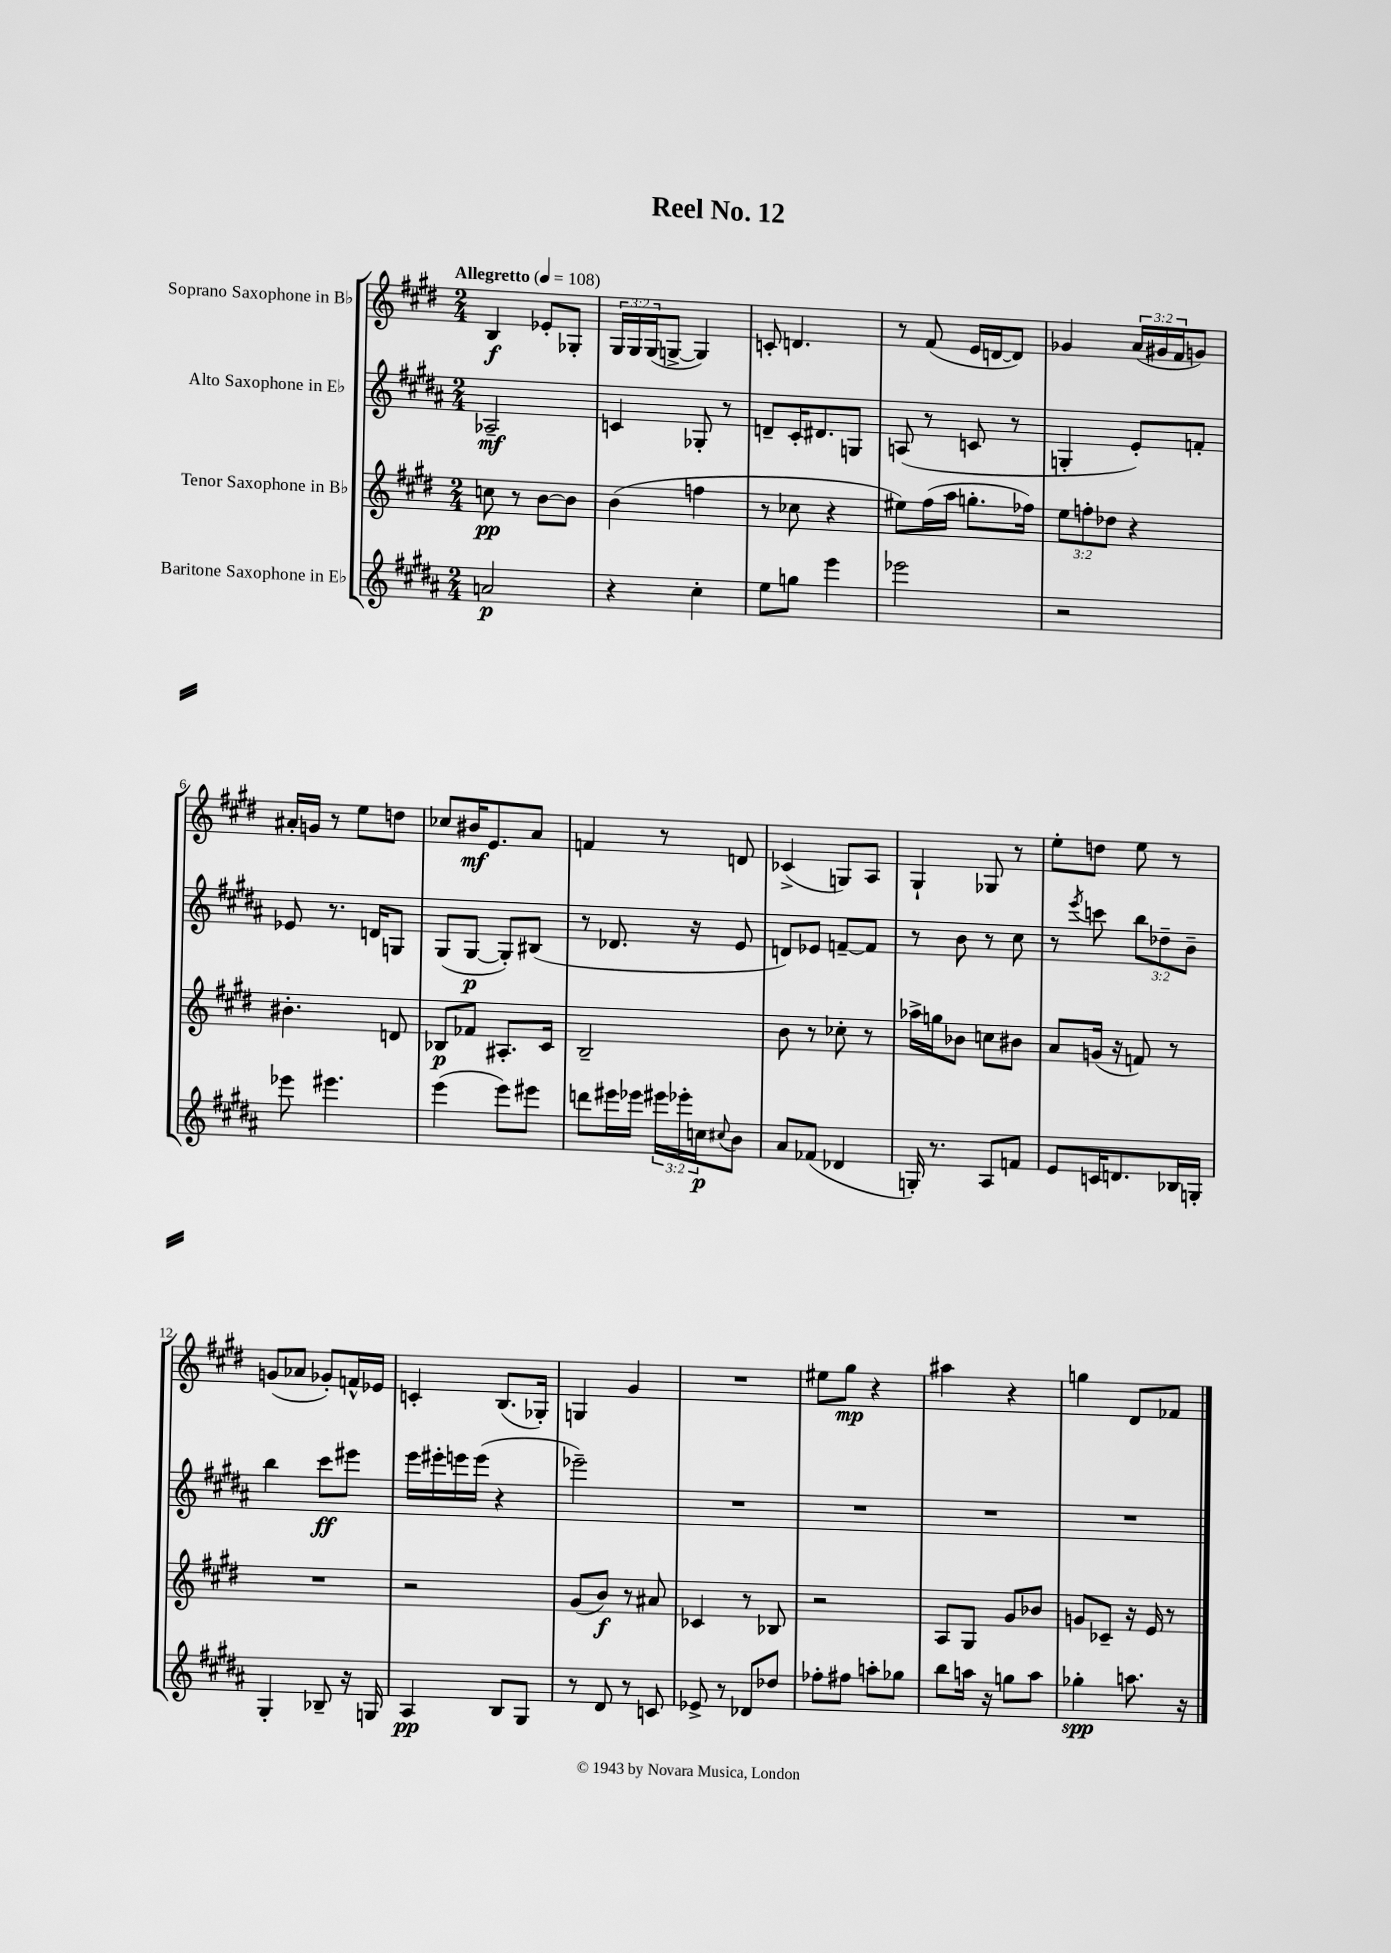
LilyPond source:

\header { title = "Reel No. 12" }
<<
\new StaffGroup <<
\new Staff = "s0" \with { instrumentName = "Soprano Saxophone in Bb" } {
    \clef treble \key e \major \numericTimeSignature \time 2/4 \override Staff.TupletNumber.text = #tuplet-number::calc-fraction-text \tempo "Allegretto" 4 = 108
    b4\f ees'8-. ges8-. |
    \tuplet 3/2 { gis16 gis16 gis16( } g8~-> g4) |
    c'8-. d'4. |
    r8 fis'8( e'16 d'16~ d'8) |
    ges'4 \tuplet 3/2 { a'16( gis'16 fis'16 } g'8) |
    ais'16-. g'16 r8 e''8 d''8 |
    ces''8 bis'16\mf e'8. a'8 |
    f'4 r8 d'8 |
    ces'4->( g8) a8 |
    gis4-! ges8 r8 |
    e''8-. d''8 e''8 r8 |
    g'8( aes'8 ges'8-.) f'16-^ ees'16 |
    c'4-. b8.( ges16-.) |
    g4 gis'4 |
    R2 |
    eis''8 gis''8\mp r4 |
    ais''4 r4 |
    g''4 dis'8 fes'8 \bar "|." |
}
\new Staff = "s1" \with { instrumentName = "Alto Saxophone in Eb" } {
    \clef treble \key b \major \numericTimeSignature \time 2/4 \override Staff.TupletNumber.text = #tuplet-number::calc-fraction-text
    aes2--\mf |
    c'4 ges8-. r8 |
    d'8-- cis'16-. dis'8. g8 |
    a8( r8 c'8 r8 |
    g4-. e'8-.) f'8-. |
    ees'8 r8. d'16 g8 |
    gis8( gis8~\p gis8-.) bis8( |
    r8 des'8. r16 e'8 |
    d'8) ees'8 f'8~-- f'8 |
    r8 b'8 r8 cis''8 |
    r8 \acciaccatura { e'''8 } c'''8 \tuplet 3/2 { b''8 des''8-- b'8-- } |
    b''4 cis'''8\ff eis'''8 |
    e'''16 eis'''16-. e'''16 e'''16( r4 |
    ees'''2--) |
    R2 |
    R2 |
    R2 |
    R2 \bar "|." |
}
\new Staff = "s2" \with { instrumentName = "Tenor Saxophone in Bb" } {
    \clef treble \key e \major \numericTimeSignature \time 2/4 \override Staff.TupletNumber.text = #tuplet-number::calc-fraction-text
    c''8\pp r8 b'8~ b'8 |
    b'4( f''4 |
    r8 ces''8 r4 |
    eis''8) fis''16( a''16 g''8.-. fes''16) |
    \tuplet 3/2 { e''8 f''8-. des''8 } r4 |
    bis'4.-. d'8 |
    bes8\p fes'8 ais8.-. cis'16 |
    b2-- |
    b'8 r8 ces''8-. r8 |
    aes''16-> g''16 bes'8 c''8 bis'8 |
    a'8 g'16( r16 f'8) r8 |
    R2 |
    r2 |
    gis'8( b'8\f) r8 ais'8 |
    ces'4 r8 bes8 |
    r2 |
    a8 gis8 gis'8 bes'8 |
    g'8 ces'8-- r16 e'16 r8 \bar "|." |
}
\new Staff = "s3" \with { instrumentName = "Baritone Saxophone in Eb" } {
    \clef treble \key b \major \numericTimeSignature \time 2/4 \override Staff.TupletNumber.text = #tuplet-number::calc-fraction-text
    a'2\p |
    r4 cis''4-. |
    e''8 g''8 e'''4 |
    ees'''2 |
    r2 |
    ees'''8 eis'''4. |
    e'''4( e'''8) eis'''8 |
    d'''8 eis'''16 ees'''16 \tuplet 3/2 { eis'''16 ees'''16-. c''16\p } \appoggiatura { cis''8 } b'8 |
    ais'8 fes'8( des'4 |
    g16-.) r8. ais8 f'8 |
    e'8 c'16 d'8. bes16 g16-. |
    gis4-. bes8-- r16 g16 |
    ais4\pp b8 gis8 |
    r8 dis'8 r8 c'8 |
    ees'8-> r8 des'8 des''8 |
    fes''8-. fis''8 a''8-. ges''8 |
    b''8 a''16 r16 g''8 a''8 |
    ges''4-.\spp a''8. r16 \bar "|." |
}
>>
>>
